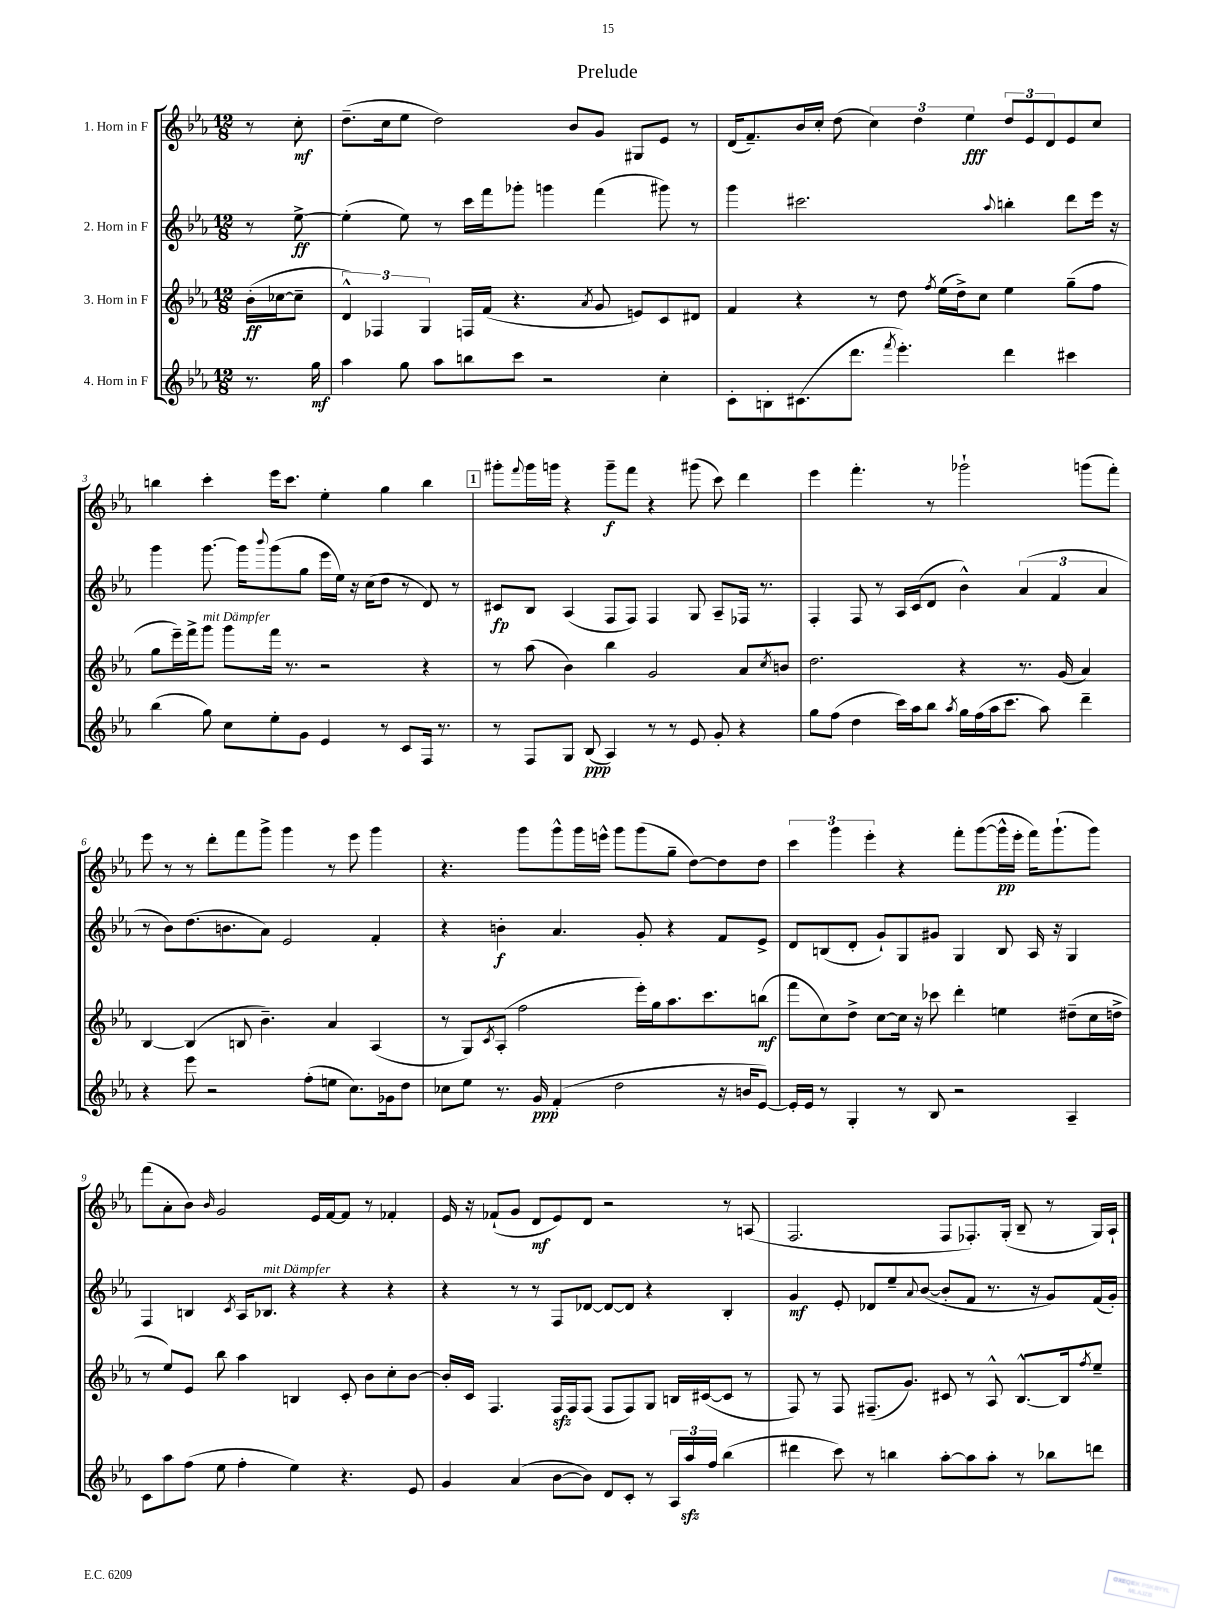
\header { title = "Prelude" }
<<
\new StaffGroup <<
\new Staff = "s0" \with { instrumentName = "1. Horn in F" } {
    \clef treble \key ees \major \numericTimeSignature \time 12/8 \partial 4
    r8 c''8-.\mf |
    d''8.--( c''16 ees''8 d''2) bes'8 g'8 gis8 ees'8 r8 |
    d'16( f'8.--) bes'16 c''16-. d''8( \tuplet 3/2 { c''4) d''4 ees''4\fff } \tuplet 3/2 { d''8 ees'8 d'8 } ees'8 c''8 |
    b''4 c'''4-. ees'''16 c'''8. ees''4-. g''4 b''4 |
    \mark \markup { \box "1" } gis'''8-. \appoggiatura { f'''8 } gis'''16 g'''16 r4 g'''8--\f f'''8 r4 gis'''8( c'''8) d'''4 |
    ees'''4 f'''4.-. r8 ges'''2-! g'''8( f'''8-.) |
    ees'''8 r8 r8 d'''8-. f'''8 g'''8-> g'''4 r8 ees'''8 g'''4 |
    r4. g'''8 g'''8-^ g'''16 e'''16-^ g'''8 g'''8( g''8-- d''8~) d''8 d''8 |
    \tuplet 3/2 { c'''4 g'''4 ees'''4-. } r4 f'''8-. g'''8~( g'''16-^\pp ees'''16-. f'''16) g'''8.-!( g'''8) |
    f'''8( aes'8-. bes'8) \grace { bes'16 } g'2 ees'16 f'16~ f'8 r8 fes'4-. |
    ees'16 r16 fes'8-!( g'8 d'8\mf ees'8) d'8 r2 r8 a8( |
    f2. f8 fes8.-.) g16-.( bes8-- r8 g16) aes16-! \bar "|." |
}
\new Staff = "s1" \with { instrumentName = "2. Horn in F" } {
    \clef treble \key ees \major \numericTimeSignature \time 12/8 \partial 4
    r8 ees''8~->\ff |
    ees''4-.( ees''8) r8 c'''16 f'''16 ges'''8-. g'''4 f'''4( gis'''8) r8 |
    g'''4 cis'''2. \appoggiatura { aes''8 } b''4-. d'''8 ees'''16 r16 |
    g'''4 g'''8.~ g'''16 \appoggiatura { bes'''8 } g'''8( g''8 ees'''16 ees''16) r16 c''16( d''8 r8 d'8) r8 |
    \mark \markup { \box "1" } cis'8\fp bes8 aes4( f8 f8) f4 g8 aes8-- fes16 r8. |
    f4-. f8 r8 aes16 c'16( d'8 bes'4-^) \tuplet 3/2 { aes'4( f'4 aes'4 } |
    r8 bes'8) d''8.( b'8. aes'8) ees'2 f'4-. |
    r4 b'4-.\f aes'4. g'8-. r4 f'8 ees'8-> |
    d'8 b8( d'8-. g'8-!) g8 gis'8 g4 b8 aes16 r16 g4 |
    f4 b4 \acciaccatura { c'8 } aes16 bes8.^\markup { \italic "mit Dämpfer" } r4 r4 r4 |
    r4 r8 r8 f8 des'8~ des'8~ des'8 r4 bes4-. |
    g'4\mf ees'8-. des'8 ees''8-- \appoggiatura { aes'8 } bes'8~( bes'8-. f'8 r8. r16 g'8) f'16( g'16-.) \bar "|." |
}
\new Staff = "s2" \with { instrumentName = "3. Horn in F" } {
    \clef treble \key ees \major \numericTimeSignature \time 12/8 \partial 4
    bes'16-.\ff( ces''16~ ces''8-- |
    \tuplet 3/2 { d'4-^) fes4 g4 } f16 f'16( r4. \acciaccatura { aes'8 } g'8 e'8) c'8 dis'8 |
    f'4 r4 r8 d''8 \acciaccatura { f''8 } ees''16( d''16->) c''8 ees''4 g''8--( f''8 |
    g''8 ees'''16--) f'''16-> g'''8^\markup { \italic "mit Dämpfer" } g'''8 f'''16 r8. r2 r4 |
    \mark \markup { \box "1" } r8 aes''8( bes'4) bes''4 g'2 aes'8 \acciaccatura { c''8 } b'8 |
    d''2. r4 r8. g'16( aes'4) |
    bes4~ bes4( b8 bes'4.--) aes'4 aes4( |
    r8 g8) \acciaccatura { c'8 } aes8-.( f''2 ees'''16-.) g''16 aes''8. c'''8. b''8\mf( |
    f'''8 c''8) d''8-> c''8~ c''16 r16 ces'''8 d'''4-. e''4 dis''8--( c''16 d''16-> |
    r8 ees''8) ees'8 bes''8 aes''4 b4 c'8-. bes'8 c''8-. bes'8~ |
    bes'16-. c'16 f4. f16\sfz f16 f8( f8 f8) g8 b16 cis'16~( cis'8 r8 |
    f8) r8 f8 fis8.--( g'8.) cis'8 r8 aes8-^ bes8.~-^ bes16 \acciaccatura { f''8 } ees''8-- \bar "|." |
}
\new Staff = "s3" \with { instrumentName = "4. Horn in F" } {
    \clef treble \key ees \major \numericTimeSignature \time 12/8 \partial 4
    r8. g''16\mf |
    aes''4 g''8 aes''8 b''8 c'''8 r2 c''4-. |
    c'8-. b8-. cis'8.( d'''8. \acciaccatura { f'''8 } ees'''4.-.) d'''4 cis'''4 |
    bes''4( g''8) c''8 ees''8-. g'8 ees'4 r8 c'8 f16 r8. |
    \mark \markup { \box "1" } r8 f8 g8 bes8\ppp( aes4) r8 r8 ees'8 g'8-. r4 |
    g''8 f''8( d''4 c'''16) aes''16 bes''8 \acciaccatura { aes''8 } g''16 f''16( aes''16 c'''8. aes''8) d'''4-- |
    r4 ees'''8 r2 f''8-.( e''8 c''8.) ges'16 d''8 |
    ces''8 ees''8 r8. g'16\ppp f'4-.( d''2 r16 b'16 ees'8~) |
    ees'16-. ees'16 r8 g4-. r8 bes8 r2 aes4-- |
    c'8 aes''8 f''8( ees''8 f''4-. ees''4) r4. ees'8 |
    g'4 aes'4( bes'8~ bes'8) d'8 c'8-. r8 \tuplet 3/2 { aes16 aes''16\sfz f''16 } bes''4( |
    dis'''4 c'''8) r8 b''4 aes''8~-. aes''8 aes''8-. r8 bes''8 d'''8 \bar "|." |
}
>>
>>
